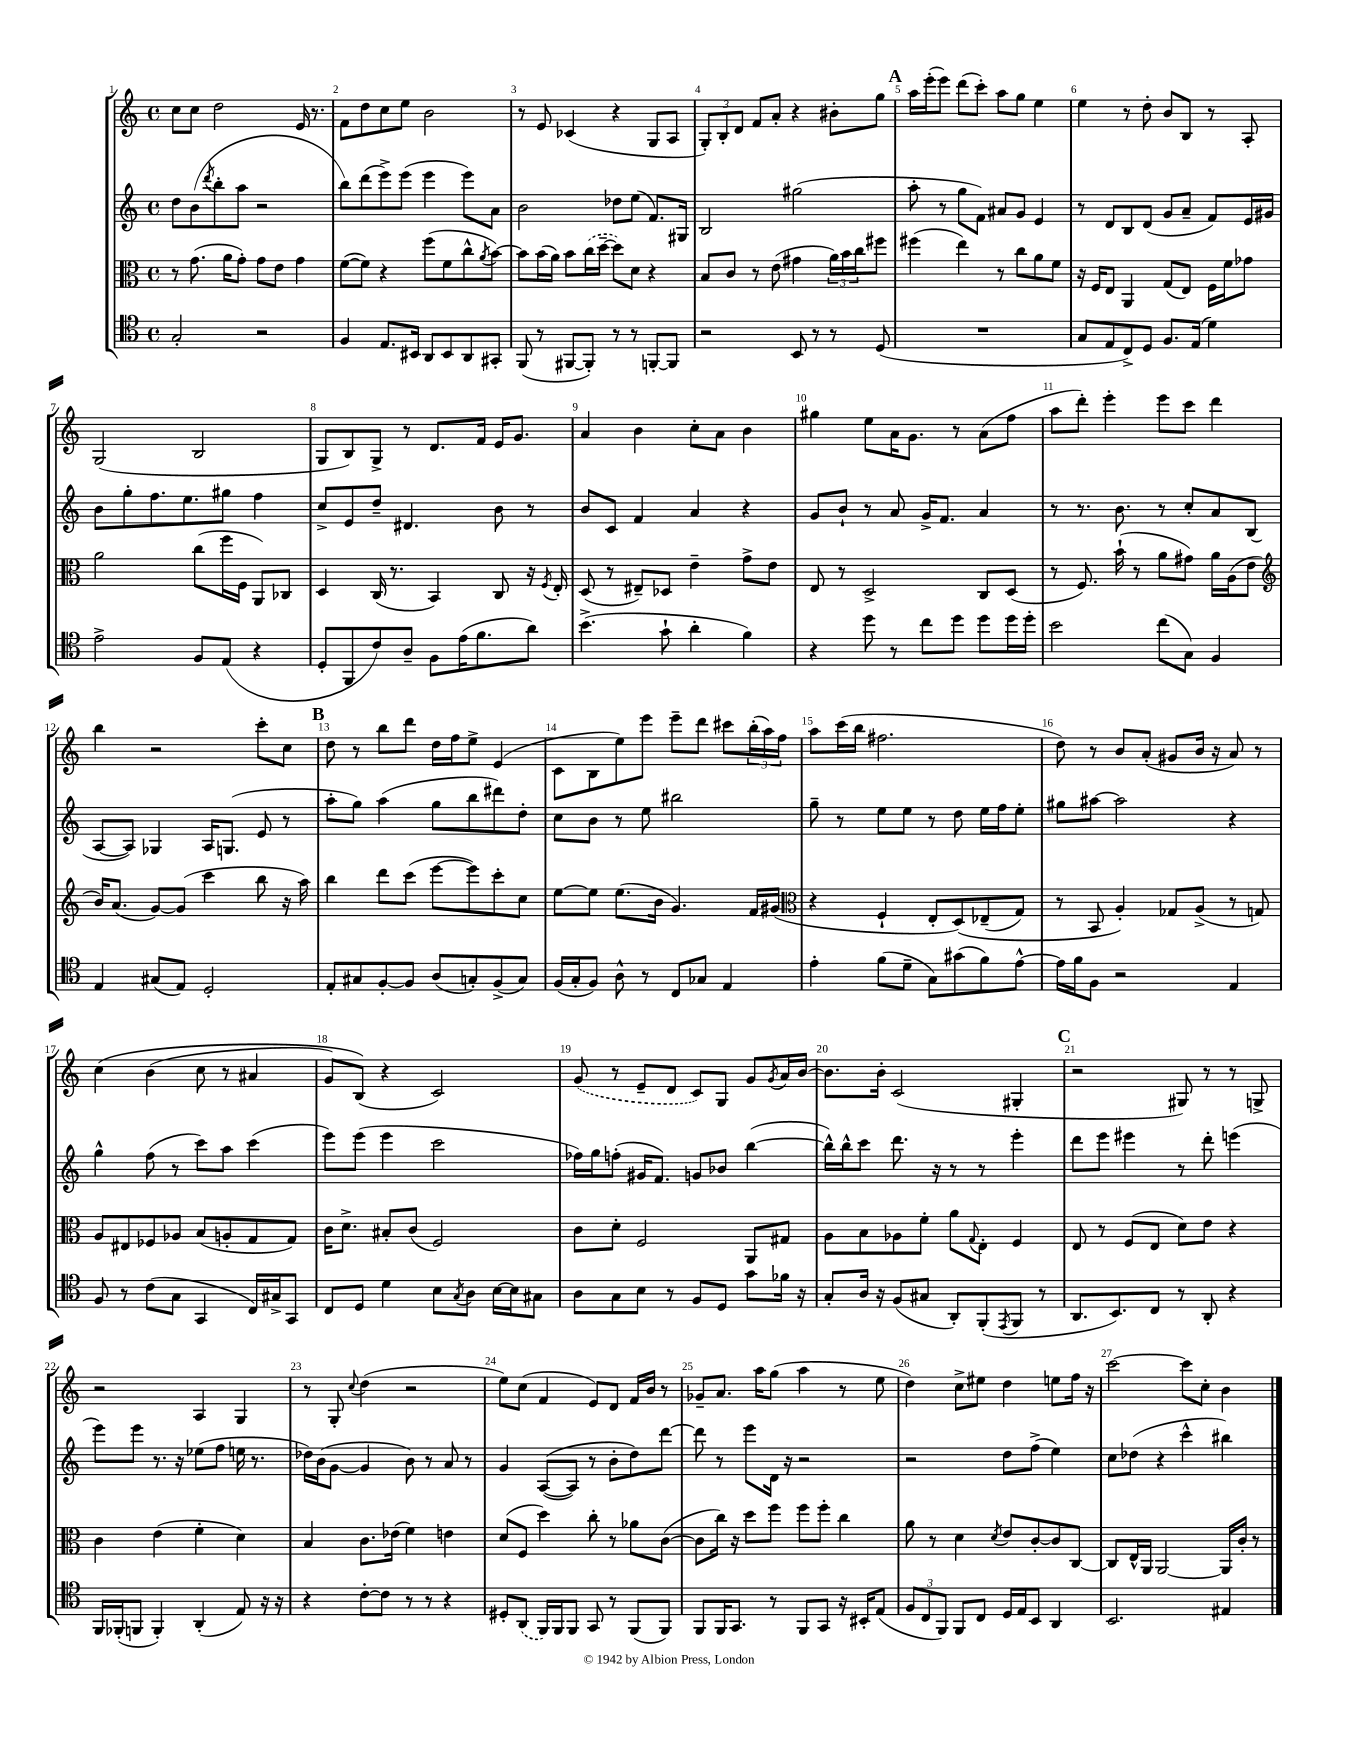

**kern	**kern	**kern	**kern
*part4	*part3	*part2	*part1
*staff4	*staff3	*staff2	*staff1
*clefC4	*clefC3	*clefG2	*clefG2
*k[]	*k[]	*k[]	*k[]
*M4/4	*M4/4	*M4/4	*M4/4
*met(c)	*met(c)	*met(c)	*met(c)
=1	=1	=1	=1
2G'/	8r	8dd\L	8cc\L
.	(8.g\	(8b\	8cc\J
.	.	8qddd/	.
.	.	8bb'\	2dd\
.	16a\KL	.	.
.	8g'\J)	8aa\J	.
2r	8g\L	2r	.
.	8e\J	.	.
.	4g\	.	16e/
.	.	.	8.r
=2	=2	=2	=2
4F/	([8f\L	8bb\L)	8f\L
.	8f\J])	(8ddd\	8dd\
8.E/L	4r	8eee^\)	8cc\
.	.	(8eee\J	8ee\J
16BB#X/Jk	.	.	.
8AA/L	(8ff\L	4eee\	2b\
8BB#/	8f\	.	.
8AA/	8cc^^\	8eee\L)	.
.	8qa/	.	.
8GG#X'/J	[8b\J)	8a\J	.
=3	=3	=3	=3
(8FF/	8b\L]	2b\	8r
8r	(16b\L	.	8e/
.	16a\JJ)	.	.
[8FF#X/L	8b\L	.	(4c-X/
8FF#'/J])	(16cc\L	.	.
.	[16dd~\JJ	.	.
8r	8dd\L])	8dd-X\L	4r
8r	8d\J	(8ee\J	.
[8FFn'/L	4r	8.f/L)	8G/L
8FF/J]	.	.	8A/J
.	.	16G#X/Jk	.
=4	=4	=4	=4
2r	8B/L	2B/	12G'/L)
.	.	.	12B'/
.	8c/J	.	.
.	.	.	12d/J
.	8r	.	8f/L
.	(8e\	.	8a'/J
8BB/	4g#X\	(2gg#X\	4r
8r	.	.	.
8r	24a\LL)	.	8b#X'\L
.	24b\	.	.
.	24cc\J	.	.
(8D/	8ff#X\J	.	8gg\J
!!LO:REH:place=s1:t=A
=5	=5	=5	=5
1r	(4ff#X\	8aa'\	16aa\LL
.	.	.	(16eee'\J
.	.	8r	8eee\J)
.	4ee\)	8gg\L	(8ddd\L
.	.	8f\J)	8ccc'\J)
.	8r	8a#X/L	8aa\L
.	8cc\L	8g/J	8gg\J
.	8a\	4e/	4ee\
.	8f\J	.	.
=6	=6	=6	=6
8G/L	16r	8r	4ee\
.	16F/KL	.	.
8E/	8E/J	8d/L	.
8C^/)	4AA/	8B/	8r
8D/J	.	(8d/J	8dd'\
8.F/L	(8G/L	8g/L	8b/L
.	8E/J)	8a~/J	8B/J
(16E/Jk	.	.	.
4d\)	16F\LL	8f/L)	8r
.	16f\J	.	.
.	8g-X\J	16e/L	8A'/
.	.	16g#X/JJ	.
!!LO:LB:g=z
=7	=7	=7	=7
2e^\	2a\	8b\L	(2G/
.	.	8gg'\	.
.	.	8.ff\	.
.	.	8.ee\	.
8F/L	(8cc\L	.	2B/
(8E/J	16ff\L	8gg#X\J	.
.	16F\JJ	.	.
4r	8AA/L)	4ff\	.
.	8C-X/J	.	.
=8	=8	=8	=8
8D'/L	4D/	8cc^/L	8G/L
8FF/	.	8e/	8B/)
8c/)	(16C/	8dd~/J	8G^/J
.	8.r	.	.
8A~/J	.	4.d#X/	8r
8F\L	4BB/)	.	8.d/L
(16e\K	.	.	.
8.f\	.	.	16f/Jk
.	8C/	8b\	16e/KL
.	.	.	8.g/J
8a\J)	16r	8r	.
.	8qF/	.	.
.	16E'/	.	.
=9	=9	=9	=9
(4.b^\	(8D/	8b/L	4a/
.	8r	8c/J	.
.	8E#X~/L)	4f/	4b\
8g`\	8D-X/J	.	.
4a'\	4e~\	4a/	8cc'\L
.	.	.	8a\J
4f\)	8g^\L	4r	4b\
.	8e\J	.	.
=10	=10	=10	=10
4r	8E/	8g/L	4gg#X\
.	8r	8b`/J	.
8dd\	2D^/	8r	8ee\L
8r	.	8a/	16a\K
.	.	.	8.g\J
8cc\L	.	16g^/KL	.
.	.	8.f/J	.
8dd\J	.	.	8r
8dd\L	8C/L	4a/	(8a\L
16dd\L	(8D/J	.	8ff\J
16dd'\JJ	.	.	.
=11	=11	=11	=11
2b\	8r	8r	8aa\L
.	8.F/)	8.r	8ddd'\J)
.	.	.	4eee'\
.	(16b`\	8.b\	.
.	8r	.	.
(8cc\L	8a\L	8r	8eee\L
8G\J)	8g#X\J)	8cc'/L	8ccc\J
4F/	16a\LL	8a/	4ddd\
.	(16A\J	.	.
.	8e\J	(8B/J	.
!!LO:LB:g=z
=12	=12	=12	=12
*	*clefG2	*	*
4E/	16b/KL)	[8A/L	4bb\
.	(8.a/J	.	.
.	.	8A/J])	.
(8G#X/L	[8g/L)	4G-X/	2r
8E/J)	(8g/J]	.	.
2D'/	4ccc\	16A/KL	.
.	.	(8.Gn/J	.
.	8bb\	8e/	8ccc'\L
.	16r	8r	8cc\J
.	16aa\)	.	.
!!LO:REH:place=s1:t=B
=13	=13	=13	=13
8E'/L	4bb\	8aa'\L	8dd\
8G#X/	.	8gg\J)	8r
[8F'/	8ddd\L	(4aa\	8bb\L
8F/J]	(8ccc\J	.	8ddd\J
(8A/L	[8eee\L	8gg\L	16dd\LL
.	.	.	16ff\J
8Gn'/)	8eee\])	8bb\	8ee^\J
(8F^/	8ccc'\	8ddd#X\)	(4e/
8G/J)	8cc\J	8dd'\J	.
=14	=14	=14	=14
(16F/LL	[8ee\L	8cc\L	8c\L
16G'/J	.	.	.
8F/J)	8ee\J]	8b\J	8B\
8A^^\	(8.ee\L	8r	8ee\)
8r	.	8ee\	8eee\J
.	16b\Jk	.	.
8C/L	4.g/)	2bb#X\	8eee~\L
8G-X/J	.	.	8ddd\J
4E/	.	.	8ccc#X\L
.	16f/LL	.	(24bb'\L
.	.	.	24aa\)
.	(16g#X/JJ	.	.
.	.	.	24ff\JJ
=15	=15	=15	=15
*	*clefC3	*	*
4e'\	4r	8gg~\	8aa\L
.	.	8r	(16ccc\L
.	.	.	16bb\JJ
(8f\L	4F`/	8ee\L	2.ff#X\
8d~\J	.	8ee\J	.
8G\L)	8E'/L	8r	.
(8g#X\	(8D/)	8dd\	.
8f\)	(8E-X~/	16ee\LL	.
.	.	16ff\J	.
[8e^^\J	8G/J)	8ee'\J	.
=16	=16	=16	=16
16e\LL]	8r	8gg#X\L	8dd\)
16f\J	.	.	.
8F\J	8BB/	[8aa#X\J	8r
2r	4A'/)	2aa#\]	8b/L
.	.	.	(8a'/J
.	8G-X/L	.	8g#X/L
.	(8A^/J	.	16b/Jk
.	.	.	16r
4E/	8r	4r	8a/)
.	8Gn/)	.	8r
!!LO:LB:g=z
=17	=17	=17	=17
8F/	8A/L	4gg^^\	(4cc\
8r	8E#X/	.	.
(8c\L	8F-X/	(8ff\	(4b\
8G\J	8A-X/J	8r	.
4GG/	(8B/L	8ccc\L)	8cc\
.	8An'/	8aa\J	8r
16C/LL)	8G/	(4ccc\	4a#X/
16G#X^/J	.	.	.
8GG/J	8G/J)	.	.
=18	=18	=18	=18
8C/L	16c\KL	8eee\L)	8g/L)
.	8.d^\J	.	.
8D/J	.	(8eee\J	(8B/J)
4d\	8B#X'/L	4eee\	4r
.	(8c/J	.	.
8B\L	2F/)	2ccc\	2c/)
8qG/	.	.	.
8A\J	.	.	.
[16B\LL	.	.	.
16B\J]	.	.	.
8G#X\J	.	.	.
=19	=19	=19	=19
8A\L	8c\L	16ff-X\LL)	(8g/
.	.	16gg\J	.
8G\	8d'\J	(8ffn'\J	8r
8B\J	2F/	16g#X/KL	8e~/L
.	.	8.f/J)	.
8r	.	.	8d/J
8F/L	.	8gn/L	8c/L)
8D/J	.	8b-X/J	8G/J
8g\L	8AA/L	([4bb\	8g/L
.	.	.	8qg/
16f-X\Jk	8G#X/J	.	16a/L
16r	.	.	[16b/JJ
=20	=20	=20	=20
8G'/L	8A\L	16bb^^\LL])	8.b\L]
.	.	16bb^^\J	.
16A/Jk	8B\	8ccc\J	.
16r	.	.	16b'\Jk
(8F/L	8A-X\	8.ddd\	(2c/
8G#X/J	8f'\J	.	.
.	.	16r	.
8AA'/L)	8a\L	8r	.
.	8qqG/	.	.
(8FF'/	8E'\J	8r	.
8qEE/	.	.	.
8FF/J	4F/	4eee'\	4G#X'/
8r	.	.	.
!!LO:REH:place=s1:t=C
=21	=21	=21	=21
8.AA/L	8E/	8ddd\L	2r
.	8r	8eee\J	.
8.BB/)	.	.	.
.	(8F/L	4eee#X\	.
8C/J	8E/J	.	.
8r	8d\L)	8r	8G#X/)
8AA'/	8e\J	8ddd'\	8r
4r	4r	(4eeen\	8r
.	.	.	8Gn^/
!!LO:LB:g=z
=22	=22	=22	=22
16FF/LL	4c\	8eee\L)	2r
(16FF-X'/J	.	.	.
8FFn/J	.	8eee\J	.
4FF'/)	(4e\	8.r	.
.	.	16r	.
(4AA'/	4f'\	(8ee-X\L	4A/
.	.	8ff\J	.
8E/)	4d\)	16een\	4G/
.	.	8.r	.
16r	.	.	.
16r	.	.	.
=23	=23	=23	=23
4r	4B/	16dd-X\LL)	8r
.	.	(16b\J	.
.	.	[8g\J	8G'/
.	.	.	8qqcc/
[8c'\L	8.c\L	4g/]	(4dd\
8c\J]	.	.	.
.	(16e-X\Jk	.	.
8r	4f\)	8b\)	2r
8r	.	8r	.
4r	4en\	8a/	.
.	.	8r	.
=24	=24	=24	=24
8D#X'/L	(8d/L	4g/	8ee\L)
(8AA/J	8F/J	.	(8cc\J
16FF/LL)	4dd\)	(([8A/L	4f/
16FF/J	.	.	.
8FF/J	.	8A/J])	.
8GG/	8cc'\	8r	8e/L)
8r	8r	8b'\L	8d/J
(8FF/L	8a-X\L	8dd\)	16f/LL
.	.	.	16b/JJ
8FF/J)	([8c\J	[8ddd\J	8r
=25	=25	=25	=25
8FF/L	8c\L]	8ddd\]	8g-X~/L
16FF/K	16cc\Jk)	8r	8.a/J
8.GG/J	16r	.	.
.	8dd\L	8eee\L	.
.	.	.	16aa\KL
8r	8ff\J	16d\Jk	(8gg\J
.	.	16r	.
8FF/L	8ff\L	2r	4aa\
8GG/J	8ff'\J	.	.
16r	4cc\	.	8r
16BB#X'/KL	.	.	.
(8E/J	.	.	8ee\
=26	=26	=26	=26
12F/L	8a\	2r	4dd\)
12C/	.	.	.
.	8r	.	.
12FF/J)	.	.	.
8FF/L	4d\	.	8cc^\L
8C/J	.	.	8ee#X\J
.	8qd/	.	.
16D/LL	8e/L	8dd\L	4dd\
16E/J	.	.	.
8BB/J	[8c'/	(8ff^\J	.
4AA/	8c/]	4ee\)	8een\L
.	[8C/J	.	16ff\Jk
.	.	.	16r
=27	=27	=27	=27
2.BB/	8C/L]	8cc\L	[2ccc\
.	16E^^/L	(8dd-X\J	.
.	16AA/JJ	.	.
.	[2AA/	4r	.
.	.	4ccc^^\	8ccc\L]
.	.	.	8cc'\J
4E#X/	16AA/LL]	4bb#X\)	4b\
.	16c'/JJ	.	.
.	8r	.	.
==	==	==	==
*-	*-	*-	*-
